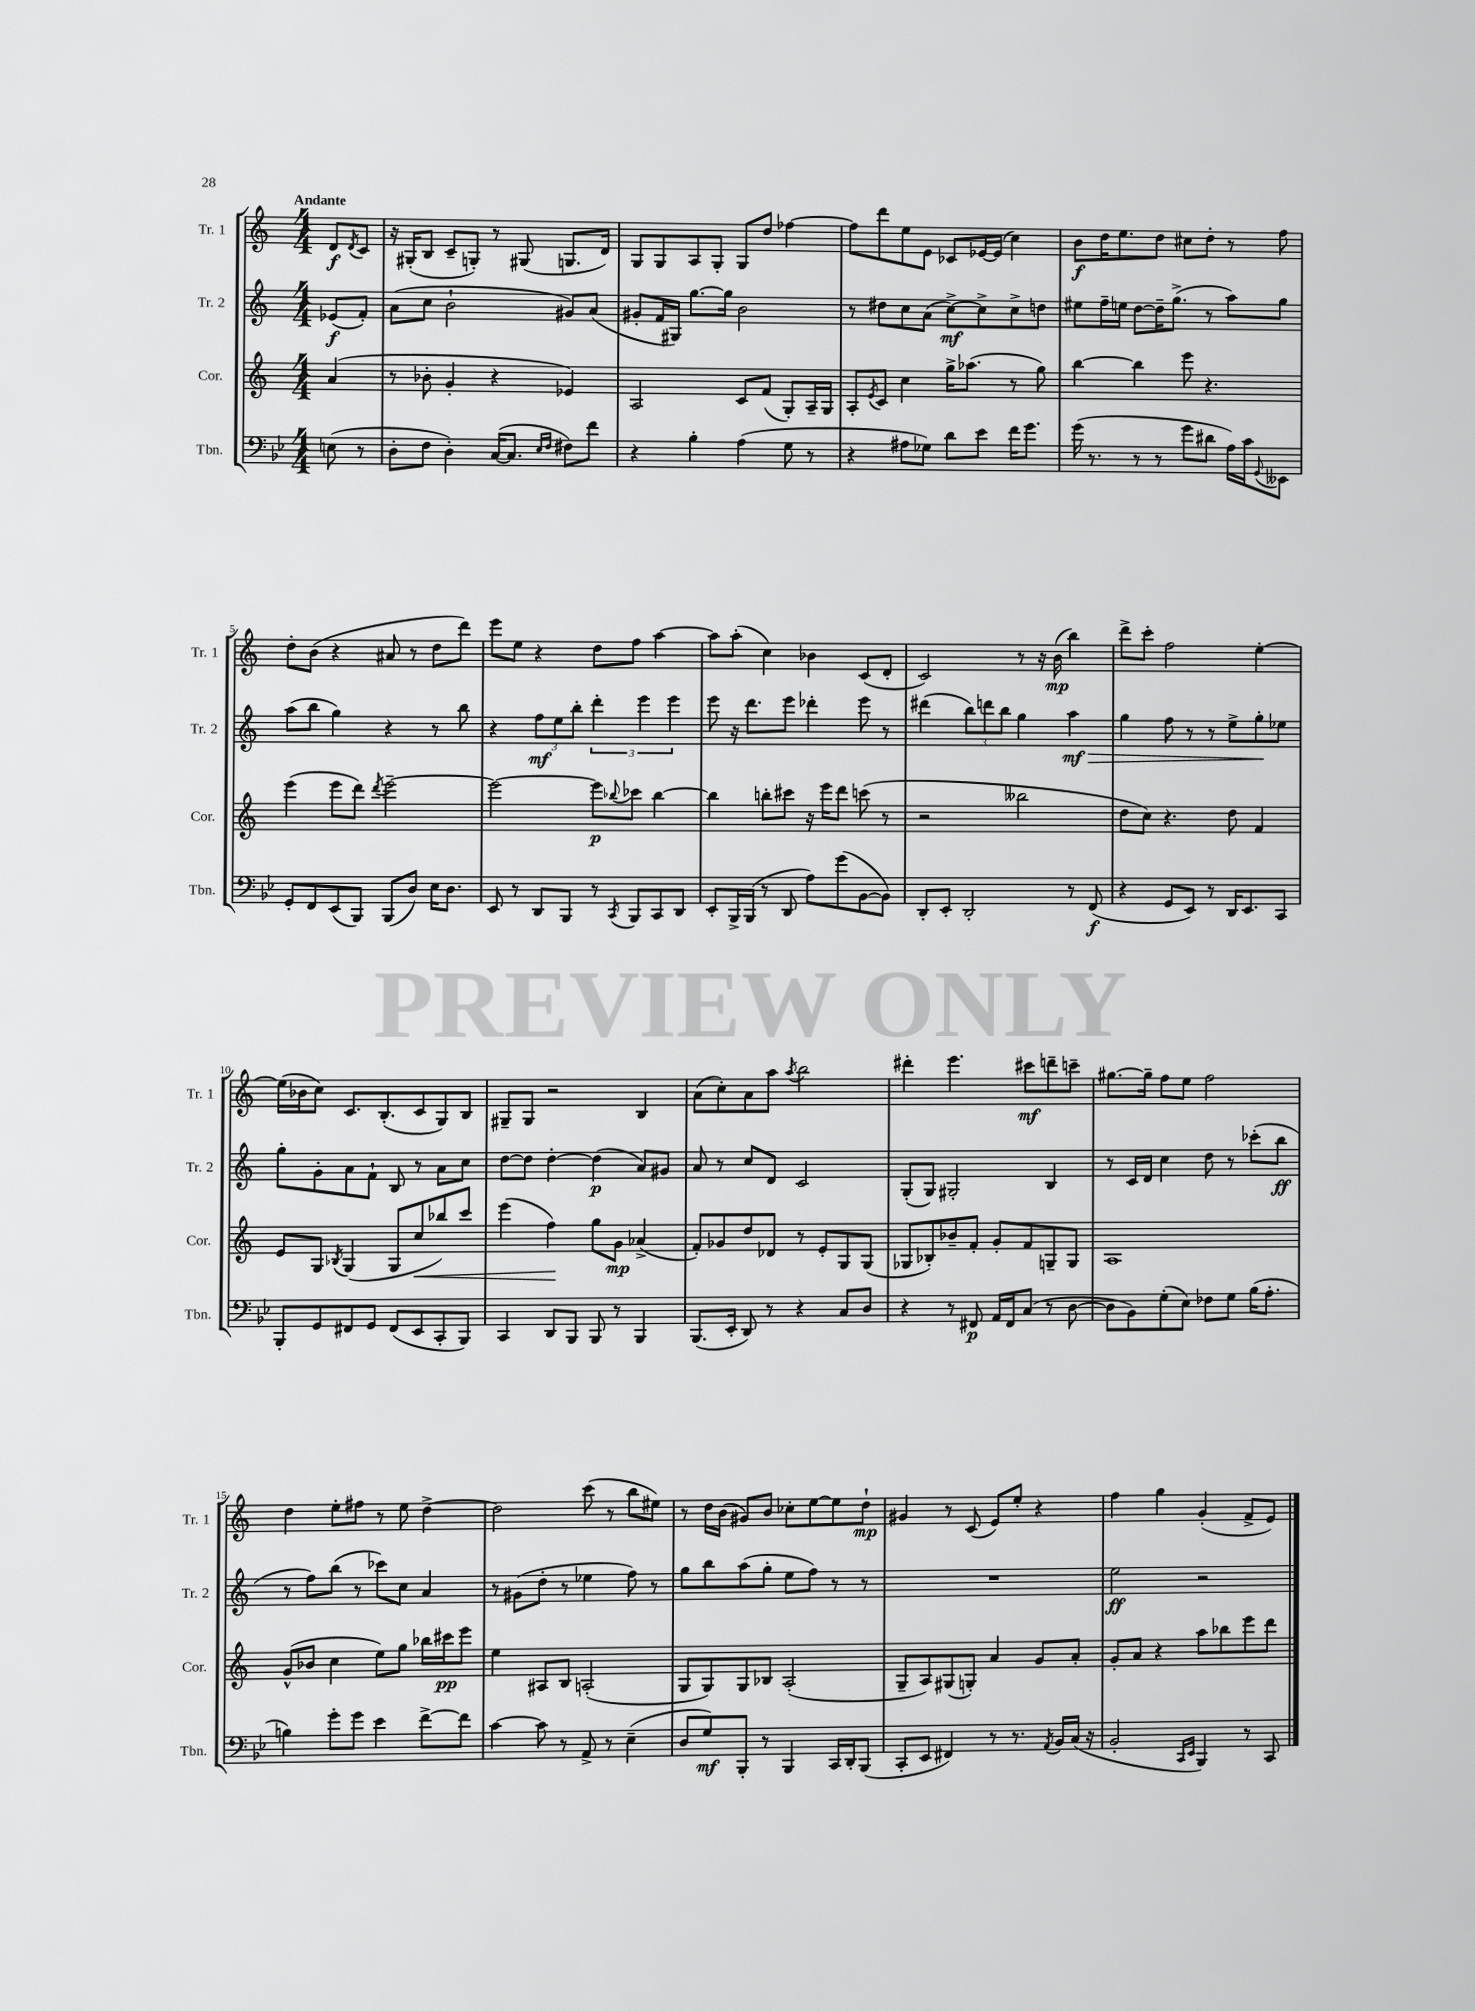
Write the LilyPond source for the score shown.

<<
\new StaffGroup <<
\new Staff = "s0" \with { instrumentName = "Tr. 1" shortInstrumentName = "Tr. 1" } {
    \clef treble \key c \major \numericTimeSignature \time 4/4 \partial 4 \tempo "Andante"
    d'8\f \acciaccatura { d'8 } c'8 |
    r16 gis16-.( b8 c'8-- g8-.) r8 gis8( g8. d'16) |
    g8 g8 a8 g8-. g8 d''8 fes''4~ |
    fes''8 d'''8 e''8 e'8 ces'8 ees'16~ ees'16( c''4) |
    b'8\f d''16 e''8. d''8 cis''8 d''8-. r8 f''8 |
    d''8-. b'8( r4 ais'8 r8 d''8 d'''8) |
    e'''8 e''8 r4 d''8 f''8 a''4~ |
    a''8 a''8-.( c''4) bes'4 c'8( d'8-. |
    c'2) r8 r16 b'16\mp( b''4) |
    d'''8-> c'''8-. f''2 e''4~-. |
    e''16( bes'16 c''8) c'8. b8.-.( c'8 g8) b8 |
    gis8-- gis8 r2 b4 |
    a'8( c''8-.) a'8 a''8 \acciaccatura { a''8 } b''2 |
    dis'''4-. e'''4. cis'''8\mf d'''8-- c'''8-- |
    gis''8.~ gis''16-- f''8 e''8 f''2 |
    d''4 e''8-. fis''8 r8 e''8 d''4~-> |
    d''2 c'''8( r8 b''8 eis''8) |
    r8 d''16 b'16( gis'8) b'8 ces''8-. e''8~ e''8 d''8-!\mp |
    gis'4 r8 c'8( e'8) e''8-. r4 |
    f''4 g''4 g'4-.( f'8-> e'8) \bar "|." |
}
\new Staff = "s1" \with { instrumentName = "Tr. 2" shortInstrumentName = "Tr. 2" } {
    \clef treble \key c \major \numericTimeSignature \time 4/4 \partial 4
    ees'8\f( f'8-.) |
    a'8( c''8 b'2-! gis'8) a'8( |
    gis'8-. f'16 gis16) g''8.~ g''16 b'2 |
    r8 dis''8 c''8 a'8( c''8~->\mf) c''8-> c''8-> d''8 |
    eis''8 f''16-- e''16 d''8~ d''16-- g''8.->( r8 a''8) g''8 |
    a''8( b''8 g''4) r4 r8 b''8 |
    r4 \tuplet 3/2 { f''8\mf e''8 b''8-. } \tuplet 3/2 { d'''4-. e'''4 e'''4 } |
    e'''8 r16 d'''8. e'''8 des'''4-. e'''8 r8 |
    dis'''4( \tuplet 3/2 { b''8) d'''8 b''8 } g''4 a''4\mf\> |
    g''4 f''8 r8 r8 e''8-> g''8-.\! ees''8 |
    g''8-. g'8-. a'8 f'8-! b8 r8 a'8 c''8 |
    d''8~ d''8 d''4~-. d''4\p( a'8) gis'8 |
    a'8 r8 c''8 d'8 c'2 |
    g8-.( g8) gis2-. b4 |
    r8 c'16 d'16 c''4 d''8 r8 ces'''8-.( b''8\ff |
    r8 f''8) b''8( r8 ces'''8) c''8 a'4 |
    r8 gis'8( d''8-. r8 ees''4 f''8) r8 |
    g''8 b''8 a''8( g''8-. e''8 f''8) r8 r8 |
    R1 |
    e''2\ff r2 \bar "|." |
}
\new Staff = "s2" \with { instrumentName = "Cor." shortInstrumentName = "Cor." } {
    \clef treble \key c \major \numericTimeSignature \time 4/4 \partial 4
    a'4( |
    r8 bes'8-. g'4-. r4 ees'4) |
    a2 c'8 f'8( g8-.) a16-- g16 |
    a8-. \acciaccatura { e'8 } c'8 c''4 g''16-> aes''8.( r8 g''8) |
    b''4~ b''4 e'''8 r4. |
    e'''4( e'''8 d'''8) \acciaccatura { d'''8 } e'''2~-- |
    e'''2~ e'''8\p \appoggiatura { bes''8 } ces'''8 bes''4~ |
    bes''4 b''8-. cis'''8 r16 e'''16 d'''8 c'''8( r8 |
    r2 beses''2 |
    d''8 c''8) r4. d''8 f'4 |
    e'8 g8 \acciaccatura { bes8 } g4( g8 c''8\< bes''8) c'''8 |
    e'''4( f''4\!) g''8 g'8\mp aes'4->( |
    f'8-.) ges'8 d''8 des'8 r8 e'8-. g8 g8( |
    ges8 bes8-.) bes'8-- f'8-. g'8-. f'8 g8-- g8 |
    a1 |
    g'8-^( bes'8 c''4 e''8) g''8 bes''16 cis'''16\pp e'''8 |
    e''4 ais8 b8 a2-.( |
    g8 g8) g8 bes8 a2-.( |
    g8-- a8) gis8( g8-.) a'4 g'8 a'8-. |
    g'8-. a'8 r4 a''8 bes''8 e'''8 d'''8 \bar "|." |
}
\new Staff = "s3" \with { instrumentName = "Tbn." shortInstrumentName = "Tbn." } {
    \clef bass \key bes \major \numericTimeSignature \time 4/4 \partial 4
    e8( r8 |
    d8-. f8 d4-.) c16~( c8. \grace { ees16 f16 } fis8) f'8 |
    r4 bes4-. a4( g8 r8 |
    r4 ais8 ges8) d'8 ees'8 f'16 g'8. |
    g'16( r8. r8 r8 g'8 dis'8 a16) c'16 \appoggiatura { g,8 } eeses,8 |
    g,8-. f,8 ees,8( bes,,8) bes,,8( d8) ees16 d8. |
    ees,8 r8 d,8 bes,,8 r8 \acciaccatura { c,8 } bes,,8 c,8 d,8 |
    ees,8-. bes,,16-> bes,,16( r8 d,8 a8) g'8( bes,8~ bes,8) |
    d,8-. ees,8-. d,2-. r8 f,8\f( |
    r4 g,8 ees,8) r8 d,16 ees,8. c,8 |
    bes,,8-. g,8 fis,8 g,8 fis,8( ees,8 c,8-. bes,,8) |
    c,4 d,8 bes,,8 bes,,8 r8 bes,,4 |
    bes,,8.( ees,16-. d,8) r8 r4 c8 d8 |
    r4 r8 fis,8\p a,16 fis,16 c8( r8 d8~ |
    d8 bes,8) g8-.( ees8) fes8 g8 bes16( a8.-. |
    b4) g'8-. g'8 ees'4 f'8~-> f'8 |
    c'4~ c'8 r8 a,8-> r8 ees4--( |
    d8 g8\mf) bes,,8-. r8 bes,,4 c,16 d,16-. bes,,8( |
    c,8-. ees,8 fis,4) r8 r8. \acciaccatura { a,8 } bes,16 c16( r16 |
    bes,2-. \grace { c,16 ees,16 } bes,,4) r8 c,8 \bar "|." |
}
>>
>>
